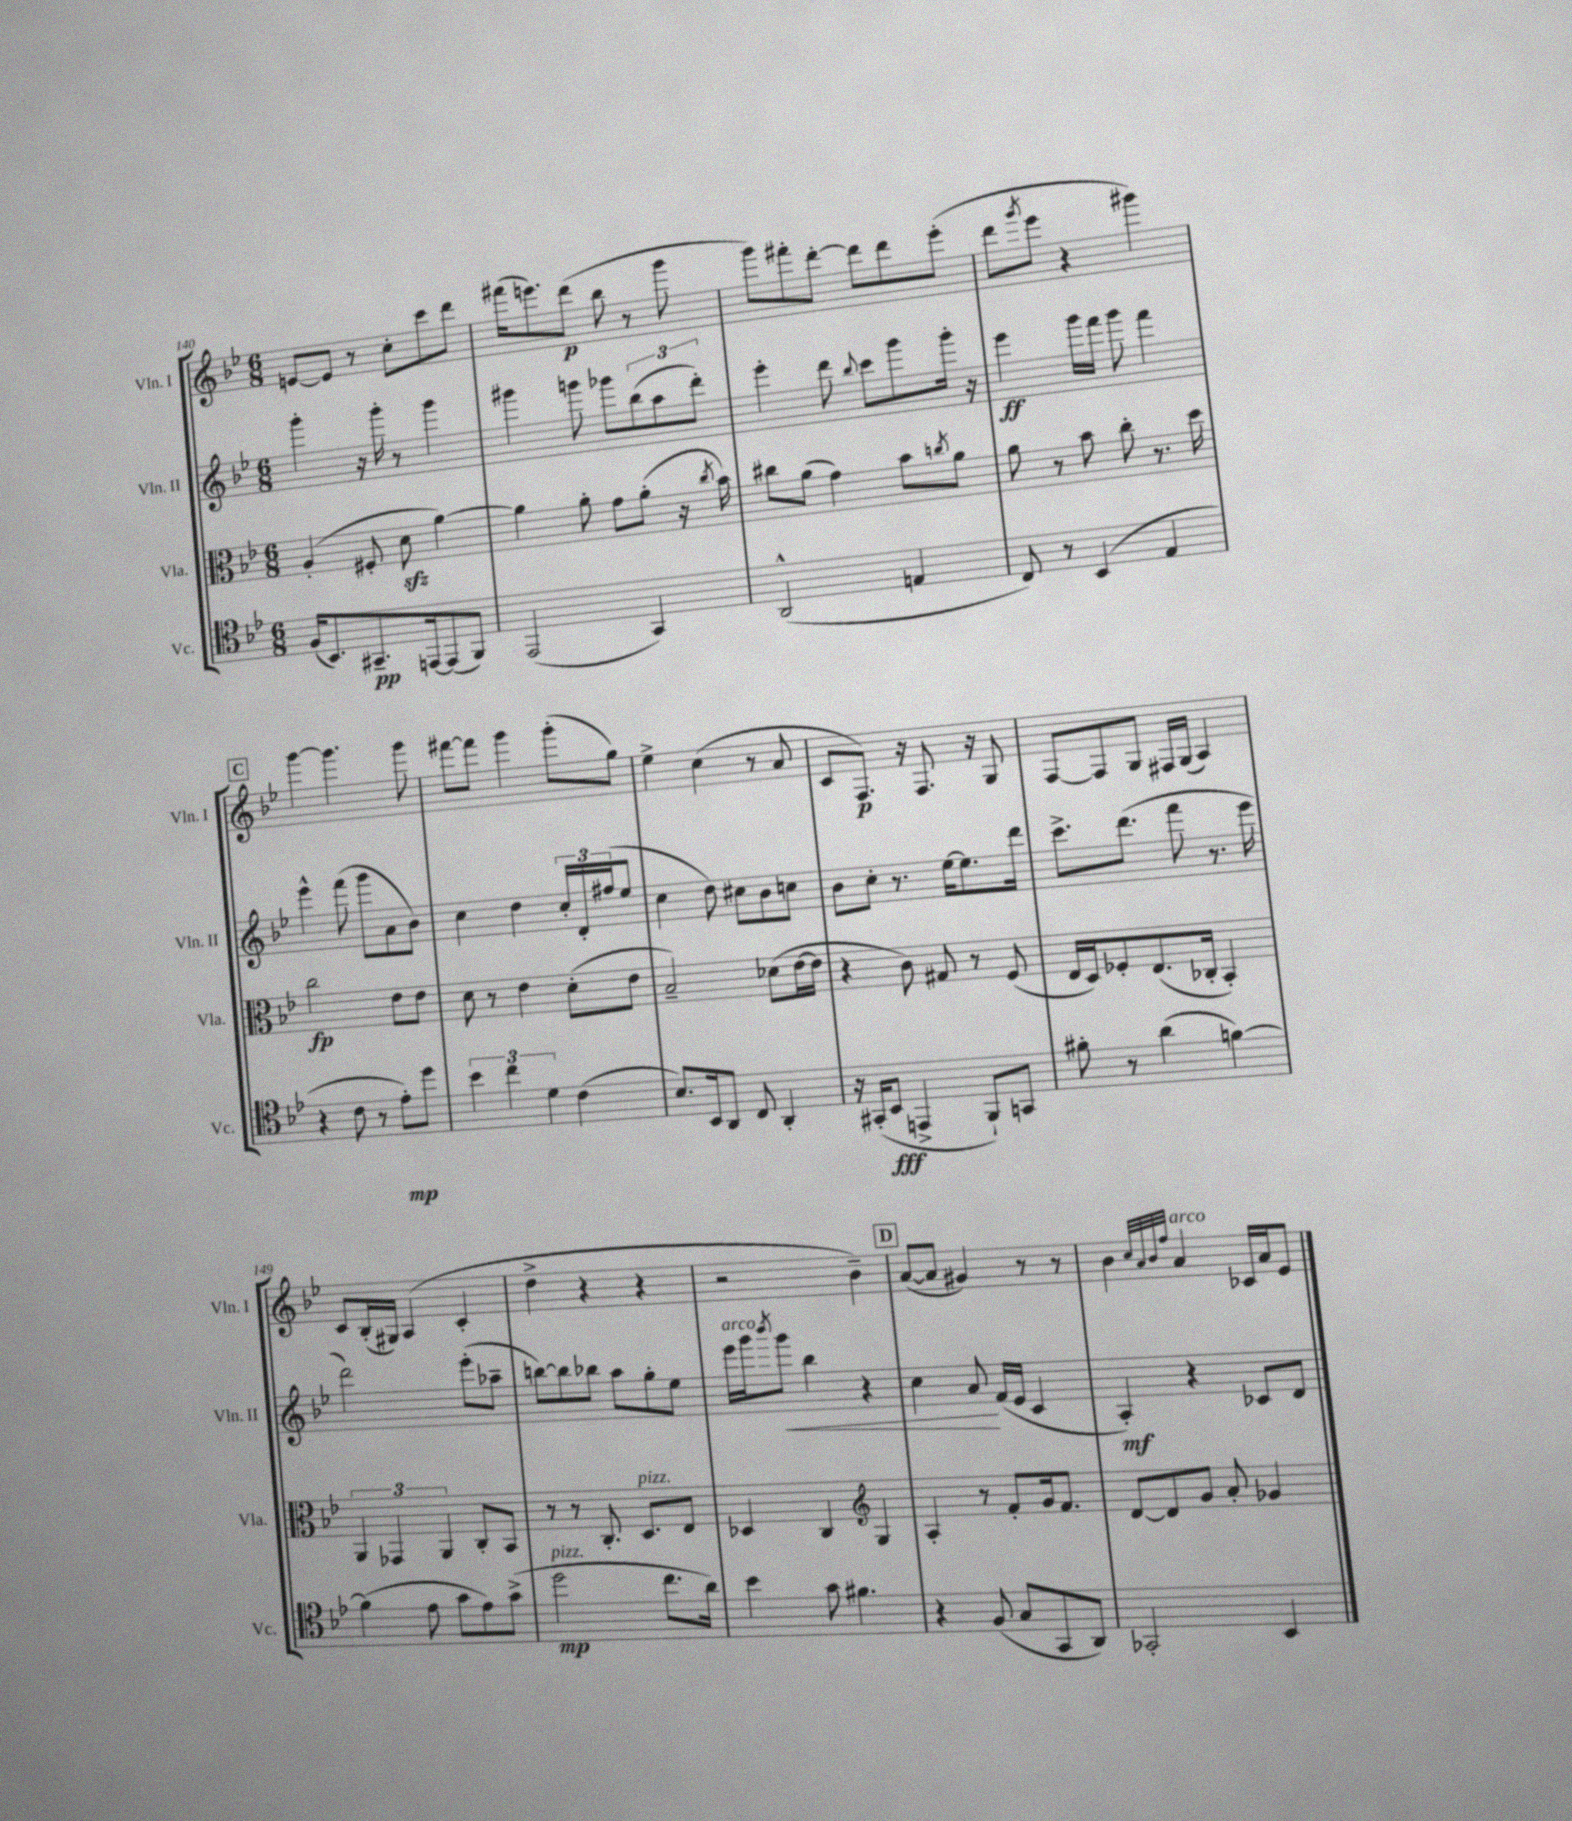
<<
\new StaffGroup <<
\new Staff = "s0" \with { instrumentName = "Vln. I" shortInstrumentName = "Vln. I" } {
    \clef treble \key bes \major \numericTimeSignature \time 6/8
    e'8~ e'8 r8 c''8-. c'''8 d'''8 |
    fis'''16( e'''8.) d'''8\p( bes''8 r8 g'''8 |
    g'''8) fis'''8-. d'''8~-. d'''8 d'''8 ees'''8-.( |
    d'''8 \acciaccatura { g'''8 } ees'''8 r4 gis'''4) |
    \mark \markup { \box "C" } g'''4~ g'''4. g'''8 |
    fis'''8~ fis'''8 g'''4 g'''8-.( g''8) |
    ees''4-> c''4( r8 a'8 |
    c'8 f8.\p) r16 f8. r16 g8 |
    f8~ f8 g8 fis16 g16( a4) |
    c'8 bes16-.( gis16) a4( c'4-. |
    d''4-> r4 r4 |
    r2 bes'4--) |
    \mark \markup { \box "D" } a'8~( a'8 gis'4) r8 r8 |
    bes'4 \grace { c''32 a'32 bes'32 f''32 } a'4^\markup { \italic "arco" } ces'16 a'16 ees'8 \bar "|." |
}
\new Staff = "s1" \with { instrumentName = "Vln. II" shortInstrumentName = "Vln. II" } {
    \clef treble \key bes \major \numericTimeSignature \time 6/8
    g'''4-. r16 g'''16-. r8 g'''4 |
    gis'''4 g'''8 ges'''8 \tuplet 3/2 { bes''8( a''8 d'''8-.) } |
    ees'''4-. d'''8 \appoggiatura { bes''8 } c'''8 g'''8 g'''16-. r16 |
    ees'''4\ff g'''16 f'''16 g'''8 f'''4 |
    \mark \markup { \box "C" } ees'''4-^ f'''8( g'''8 a'8 bes'8) |
    c''4 d''4 \tuplet 3/2 { c''16-. d'16-. fis''16( } ees''8 |
    c''4 d''8) cis''8 bes'8 c''8 |
    bes'8 c''8-. r8. ees''16~ ees''8. d'''16 |
    c'''8.-> d'''8.( f'''8 r8. ees'''16 |
    d'''2) ees'''8-.( aes''8-- |
    b''8~) b''8 bes''8 a''8 g''8-. ees''8 |
    ees'''16^\markup { \italic "arco" } g'''16 \acciaccatura { bes'''8 } g'''8\< bes''4 r4 |
    \mark \markup { \box "D" } c''4 a'8\! f'16( ees'16 c'4 |
    a4-.\mf) r4 ces'8 d'8 \bar "|." |
}
\new Staff = "s2" \with { instrumentName = "Vla." shortInstrumentName = "Vla." } {
    \clef alto \key bes \major \numericTimeSignature \time 6/8
    a4-.( fis8-. d'8\sfz a'4~) |
    a'4 a'8-. g'8 a'8-.( r16 \acciaccatura { c''8 } bes'16) |
    cis''8 a'8( g'4) bes'8 \acciaccatura { c''8 } a'8 |
    a'8 r8 bes'8 c''8-. r8. d''16 |
    \mark \markup { \box "C" } c''2\fp ees'8 ees'8 |
    d'8 r8 ees'4 d'8-.( ees'8 |
    bes2--) des'8( ees'16~ ees'16 |
    r4 c'8) gis8 r8 f8( |
    ees16 d16) fes8-. ees8.( ces16-. bes,4-.) |
    \tuplet 3/2 { a,4 ges,4 a,4 } c8-. bes,8 |
    r8 r8 c8.-. d8.^\markup { \italic "pizz." } ees8 |
    des4 c4 \clef treble g4 |
    \mark \markup { \box "D" } a4-. r8 f'8-. g'16 f'8. |
    d'8~ d'8 g'8 a'8-. ges'4 \bar "|." |
}
\new Staff = "s3" \with { instrumentName = "Vc." shortInstrumentName = "Vc." } {
    \clef tenor \key bes \major \numericTimeSignature \time 6/8
    f16( bes,8.) gis,8.--\pp e,16~ e,8( f,8) |
    ees,2( g,4) |
    a,2-^( e4 |
    c8) r8 bes,4( ees4 |
    \mark \markup { \box "C" } r4 c'8 r8 ees'8-.\mp) d''8 |
    \tuplet 3/2 { bes'4 c''4 d'4 } c'4( |
    bes8.) bes,16 a,8 c8 a,4-. |
    r16 gis,16-.( bes,8\fff e,4-> f,8-!) g,8 |
    fis'8-. r8 a'4( f'4~) |
    f'4( ees'8 g'8 ees'8) g'8->( |
    d''2\mp^\markup { \italic "pizz." } c''8. a'16) |
    bes'4 g'8 fis'4. |
    \mark \markup { \box "D" } r4 f8( g8 g,8 a,8) |
    ges,2-. bes,4 \bar "|." |
}
>>
>>
\layout { \context { \Score currentBarNumber = #140 } }
